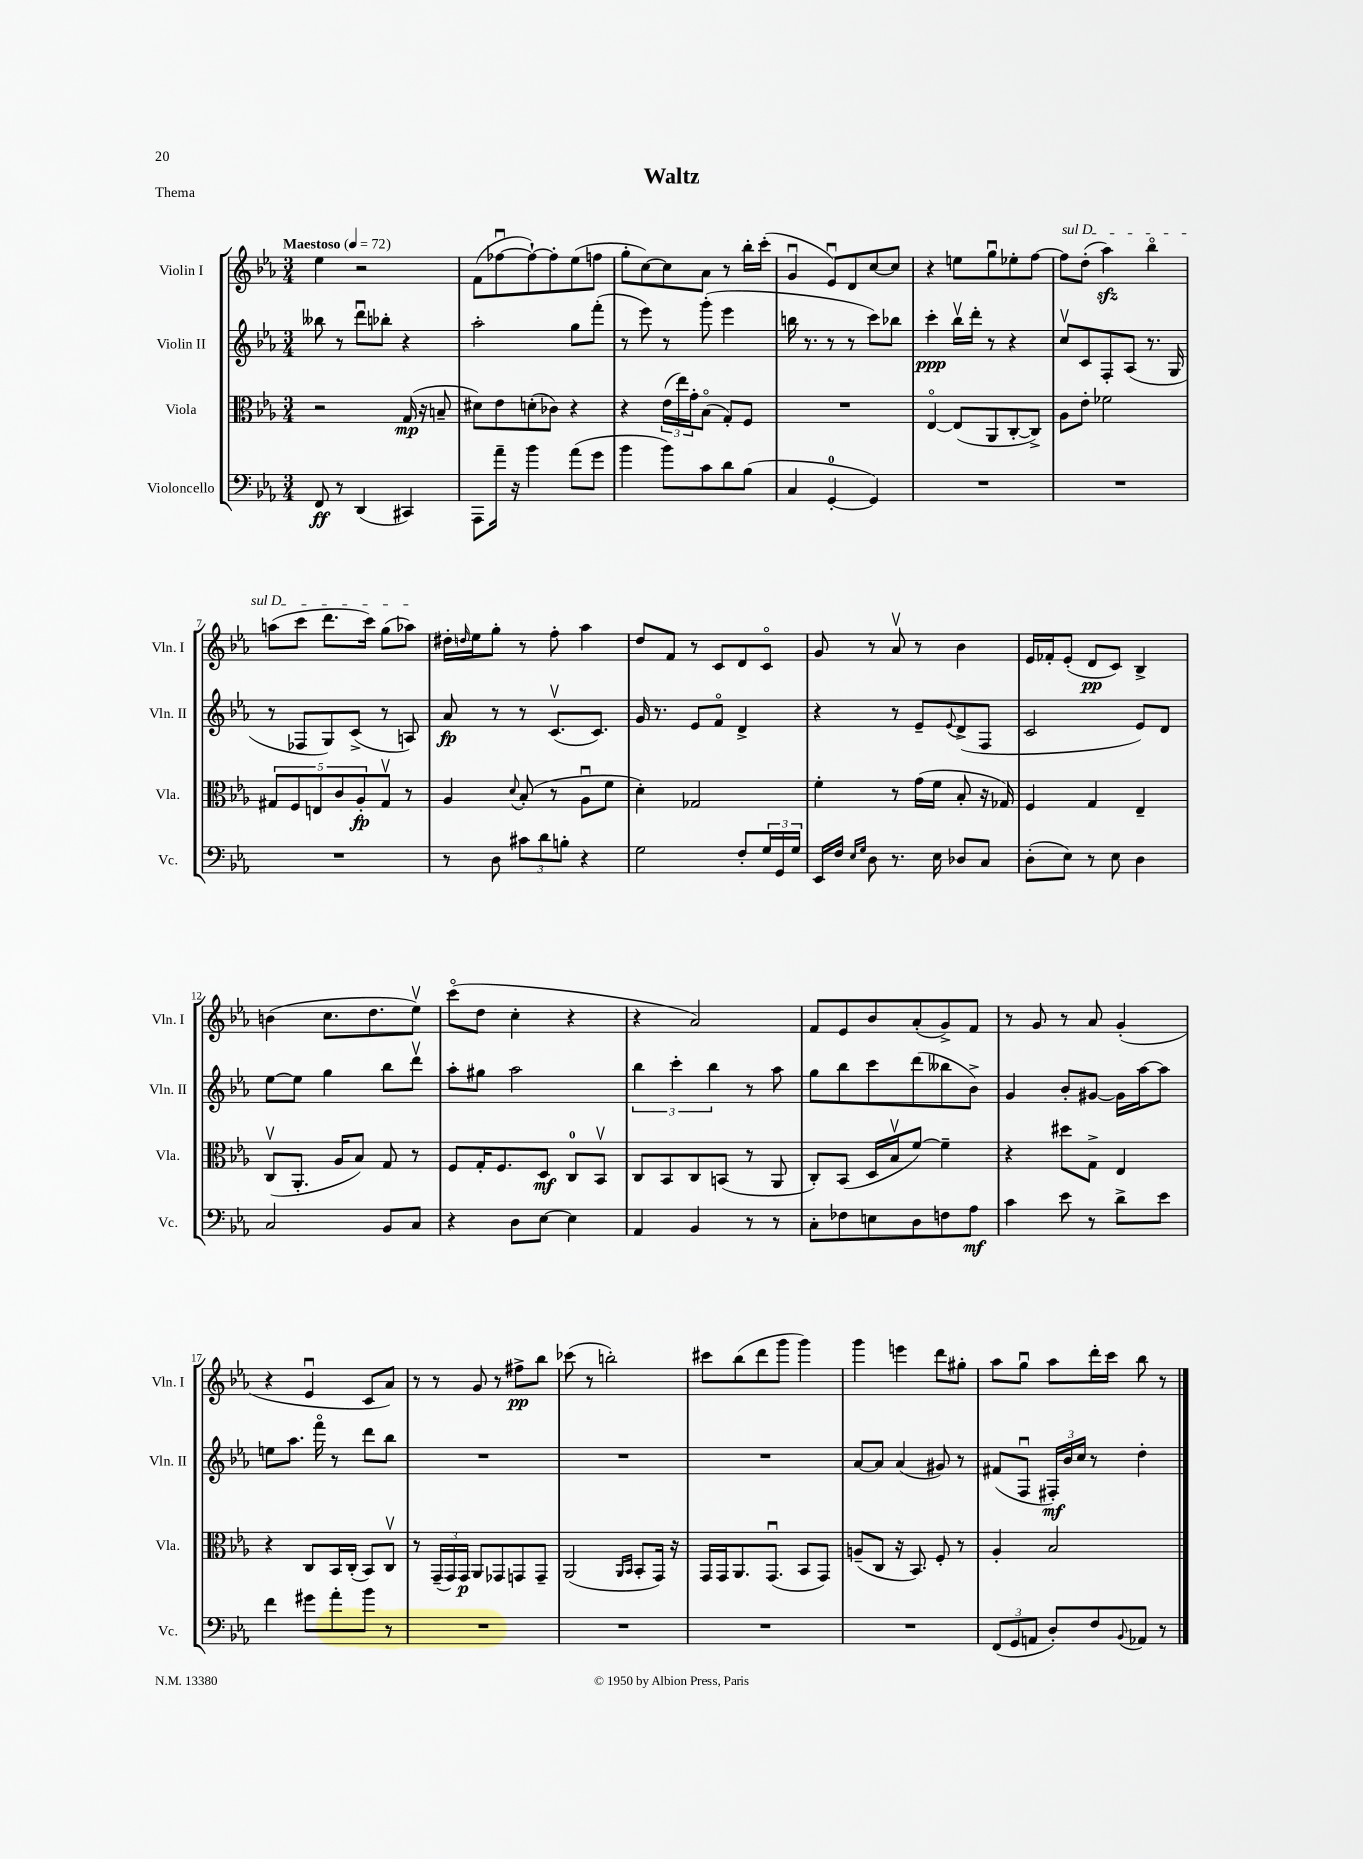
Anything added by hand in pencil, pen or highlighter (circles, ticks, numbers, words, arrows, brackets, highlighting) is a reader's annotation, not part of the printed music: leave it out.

**kern	**dynam	**kern	**dynam	**kern	**dynam	**kern	**dynam
*part4	*part4	*part3	*part3	*part2	*part2	*part1	*part1
*staff4	*staff4	*staff3	*staff3	*staff2	*staff2	*staff1	*staff1
*I"Violoncello	*	*I"Viola	*	*I"Violin II	*	*I"Violin I	*
*I'Vc.	*	*I'Vla.	*	*I'Vln. II	*	*I'Vln. I	*
*clefF4	*	*clefC3	*	*clefG2	*	*clefG2	*
*k[b-e-a-]	*	*k[b-e-a-]	*	*k[b-e-a-]	*	*k[b-e-a-]	*
*M3/4	*	*M3/4	*	*M3/4	*	*M3/4	*
*MM72	*	*MM72	*	*MM72	*	*MM72	*
=1	=1	=1	=1	=1	=1	=1	=1
!	!	!	!	!	!	!LO:TX:a:B:t=Maestoso	!
8FF/	ff	2r	.	8bb--X\	.	4ee-\	.
8r	.	.	.	8r	.	.	.
(4DD/	.	.	.	8dddu\L	.	2r	.
.	.	.	.	8bb-X'\J	.	.	.
4CC#X/)	.	(16G/	mp	4r	.	.	.
.	.	16r	.	.	.	.	.
.	.	8Bn~/	.	.	.	.	.
=2	=2	=2	=2	=2	=2	=2	=2
8AAA-\L	.	8d#X\L)	.	2aa-'\	.	(8f\L	.
16a-~\Jk	.	8e-\	.	.	.	[8ff-Xu\	.
16r	.	.	.	.	.	.	.
4b-\	.	(8dn'\	.	.	.	8ff-`\_)	.
.	.	8c-X\J)	.	.	.	8ff-'\]	.
(8a-\L	.	4r	.	8gg\L	.	(8ee-\	.
8g\J	.	.	.	(8fff'\J	.	8ffn\J	.
=3	=3	=3	=3	=3	=3	=3	=3
4b-\	.	4r	.	8r	.	8gg'\L	.
.	.	.	.	8eee-\)	.	[8cc\)	.
8b-\L)	.	(24e-\LL	.	8r	.	8cc\]	.
.	.	24ee-\)	.	.	.	.	.
.	.	24g'\J	.	.	.	.	.
8c\	.	(8B-\J	.	(8ggg'\	.	8a-\J	.
8d\	.	8G'/L)	.	4eee-\	.	8r	.
(8B-\J	.	8F/J	.	.	.	16bb-'\LL	.
.	.	.	.	.	.	(16ccc'\JJ	.
=4	=4	=4	=4	=4	=4	=4	=4
4C/	.	2.r	.	16bbn\	.	4gu/	.
.	.	.	.	8.r	.	.	.
[4GG'/	.	.	.	8r	.	8e-u/L)	.
.	.	.	.	8r	.	8d/	.
4GG/])	.	.	.	8ccc\L)	.	[8cc/	.
.	.	.	.	8bb-X\J	.	8cc/J]	.
=5	=5	=5	=5	=5	=5	=5	=5
2.r	.	[4E-/	.	4ccc'\	ppp	4r	.
.	.	(8E-/L]	.	16bb-v\LL	.	8een\L	.
.	.	.	.	16ddd'\JJ	.	.	.
.	.	8AA-/	.	8r	.	8ggu\	.
.	.	[8C'/	.	4r	.	8ee-X'\	.
.	.	8C^/J])	.	.	.	[8ff\J	.
=6	=6	=6	=6	=6	=6	=6	=6
!	!	!	!	!	!	!LO:TX:a:i:t=sul D	!
2.r	.	8A-\L	.	8ccv/L	.	8ff\L]	.
.	.	8e-'\J	.	8c/	.	(8dd'\J	.
.	.	2f-X\	.	8F'/	.	4aa-zz\)	.
.	.	.	.	(8A-/J	.	.	.
.	.	.	.	8.r	.	4bb-\	.
.	.	.	.	16G/	.	.	.
!!LO:LB:g=z
=7	=7	=7	=7	=7	=7	=7	=7
2.r	.	10G#X/L	.	8r	.	(8aan\L	.
.	.	10F/	.	.	.	.	.
.	.	.	.	8F-X/L	.	8ccc\J	.
.	.	10En/	.	.	.	.	.
.	.	.	.	8G/)	.	8.ddd\L	.
.	.	10c/	.	.	.	.	.
.	.	.	.	(8c^/J	.	.	.
.	.	10A-'/	fp	.	.	.	.
.	.	.	.	.	.	16ccc\Jk)	.
.	.	8G#v/J	.	8r	.	(8gg\L	.
.	.	8r	.	8An/)	.	8aa-X\J)	.
=8	=8	=8	=8	=8	=8	=8	=8
8r	.	4A-/	.	8a-/	fp	16dd#X'\LL	.
.	.	.	.	.	.	16qqddn/	.
.	.	.	.	.	.	16ee-\J	.
8D\	.	.	.	8r	.	8gg'\J	.
.	.	8qqd/	.	.	.	.	.
12c#X\L	.	(8B-'/	.	8r	.	8r	.
12d\	.	.	.	.	.	.	.
.	.	8r	.	(8.cv/L	.	8ff'\	.
12Bn'\J	.	.	.	.	.	.	.
4r	.	8A-u\L	.	.	.	4aa-\	.
.	.	.	.	8.c/J)	.	.	.
.	.	8f\J	.	.	.	.	.
=9	=9	=9	=9	=9	=9	=9	=9
2G\	.	4d'\)	.	16g/	.	8dd/L	.
.	.	.	.	8.r	.	.	.
.	.	.	.	.	.	8f/J	.
.	.	2G-X/	.	8e-/L	.	8r	.
.	.	.	.	8f/J	.	8c/L	.
8F'/L	.	.	.	4d^/	.	8d/	.
24G/L	.	.	.	.	.	8c/J	.
24GG/	.	.	.	.	.	.	.
24G/JJ	.	.	.	.	.	.	.
=10	=10	=10	=10	=10	=10	=10	=10
16EE-/LL	.	4f'\	.	4r	.	8g/	.
16F/JJ	.	.	.	.	.	.	.
16qqE-/LL	.	.	.	.	.	.	.
16qqG/JJ	.	.	.	.	.	.	.
8D\	.	.	.	.	.	8r	.
8.r	.	8r	.	8r	.	8a-v/	.
.	.	(16g\LL	.	8e-~/L	.	8r	.
16E-\	.	16f\JJ	.	.	.	.	.
.	.	.	.	8qqe-/	.	.	.
8D-X/L	.	8B-'/	.	(8d^/	.	4b-\	.
8C/J	.	16r	.	8F/J	.	.	.
.	.	16G-X/)	.	.	.	.	.
=11	=11	=11	=11	=11	=11	=11	=11
(8D'\L	.	4F/	.	2c/	.	16e-/LL	.
.	.	.	.	.	.	16f-X'/J	.
8E-\J)	.	.	.	.	.	(8e-'/J	.
8r	.	4G/	.	.	.	8d/L	pp
8E-\	.	.	.	.	.	8c/J)	.
4D\	.	4E-~/	.	8e-/L)	.	4B-^/	.
.	.	.	.	8d/J	.	.	.
!!LO:LB:g=z
=12	=12	=12	=12	=12	=12	=12	=12
2C/	.	(8Cv/L	.	[8ee-\L	.	(4bn\	.
.	.	8.AA-'/J	.	8ee-\J]	.	.	.
.	.	.	.	4gg\	.	8.cc\L	.
.	.	16A-/KL	.	.	.	.	.
.	.	8B-/J)	.	.	.	.	.
.	.	.	.	.	.	8.dd\	.
8BB-/L	.	8G/	.	8bb-\L	.	.	.
8C/J	.	8r	.	8dddv\J	.	8ee-v\J)	.
=13	=13	=13	=13	=13	=13	=13	=13
4r	.	8F/L	.	8aa-'\L	.	(8ccc\L	.
.	.	16G'/K	.	8gg#X\J	.	8dd\J	.
.	.	8.F/	.	.	.	.	.
8D\L	.	.	.	2aa-\	.	4cc'\	.
[8E-\J	.	8D/J	mf	.	.	.	.
4E-\]	.	8C/L	.	.	.	4r	.
.	.	8BB-v/J	.	.	.	.	.
=14	=14	=14	=14	=14	=14	=14	=14
4AA-/	.	8C/L	.	6bb-\	.	4r	.
.	.	8BB-/	.	.	.	.	.
.	.	.	.	6ccc'\	.	.	.
4BB-/	.	8C/	.	.	.	2a-/)	.
.	.	.	.	6bb-\	.	.	.
.	.	(8BBn/J	.	.	.	.	.
8r	.	8r	.	8r	.	.	.
8r	.	8AA-/	.	8aa-\	.	.	.
=15	=15	=15	=15	=15	=15	=15	=15
8C'\L	.	8C'/L)	.	8gg\L	.	8f/L	.
8F-X\	.	(8BB-/J	.	8bb-\	.	8e-/	.
8En\	.	16D/LL	.	8ccc\	.	8b-/	.
.	.	16B-v/J	.	.	.	.	.
8D\	.	[8f/J)	.	(8ddd\	.	(8a-'/	.
8Fn\	.	4f~\]	.	8bb--X\	.	8g^/)	.
8A-\J	mf	.	.	8b-^\J)	.	8f/J	.
=16	=16	=16	=16	=16	=16	=16	=16
4c\	.	4r	.	4g/	.	8r	.
.	.	.	.	.	.	8g/	.
8e-\	.	8dd#X\L	.	8b-'/L	.	8r	.
8r	.	8G^\J	.	[8g#X/J	.	8a-/	.
8d^\L	.	4E-/	.	16g#\LL]	.	(4g'/	.
.	.	.	.	[16aa-\J	.	.	.
8e-\J	.	.	.	8aa-\J]	.	.	.
!!LO:LB:g=z
=17	=17	=17	=17	=17	=17	=17	=17
4f\	.	4r	.	8een\L	.	4r	.
.	.	.	.	8.aa-\J	.	.	.
8g#X\L	.	8C/L	.	.	.	4e-u/	.
.	.	.	.	16fff\	.	.	.
8a-'\	.	16BB-/L	.	8r	.	.	.
.	.	(16C'/JJ	.	.	.	.	.
8b-\J	.	8BB-/L)	.	8ddd\L	.	8c/L	.
8r	.	8Cv/J	.	8bb-\J	.	8a-/J)	.
=18	=18	=18	=18	=18	=18	=18	=18
2.r	.	8r	.	2.r	.	8r	.
.	.	(24GG~/LL	.	.	.	8r	.
.	.	24GG/)	.	.	.	.	.
.	.	24GG/JJ	p	.	.	.	.
.	.	8AA-/L	.	.	.	8g/	.
.	.	8GG-X/	.	.	.	8r	.
.	.	8GGn/	.	.	.	8ff#X^\L	pp
.	.	8GG~/J	.	.	.	8bb-\J	.
=19	=19	=19	=19	=19	=19	=19	=19
2.r	.	(2AA-/	.	2.r	.	(8ccc-X\	.
.	.	.	.	.	.	8r	.
.	.	.	.	.	.	2bbn'\)	.
.	.	16qqAA-/LL	.	.	.	.	.
.	.	16qqBB-/JJ	.	.	.	.	.
.	.	8BB-'/L	.	.	.	.	.
.	.	16GG/Jk)	.	.	.	.	.
.	.	16r	.	.	.	.	.
=20	=20	=20	=20	=20	=20	=20	=20
2.r	.	16GG/LL	.	2.r	.	8ccc#X\L	.
.	.	16GG/J	.	.	.	.	.
.	.	8.AA-/	.	.	.	(8bb-\	.
.	.	.	.	.	.	8ddd\	.
.	.	(8.GGu/J	.	.	.	.	.
.	.	.	.	.	.	8ggg\J	.
.	.	8BB-/L	.	.	.	4ggg\)	.
.	.	8GG/J)	.	.	.	.	.
=21	=21	=21	=21	=21	=21	=21	=21
2.r	.	(8An~/L	.	[8a-/L	.	4ggg\	.
.	.	8C/J	.	8a-/J]	.	.	.
.	.	16r	.	(4a-/	.	4eeen\	.
.	.	8.BB-/)	.	.	.	.	.
.	.	8F'/	.	8g#X/)	.	8ddd\L	.
.	.	8r	.	8r	.	8gg#X'\J	.
=22	=22	=22	=22	=22	=22	=22	=22
(12FF/L	.	4A-'/	.	(8f#X/L	.	8aa-\L	.
12GG/	.	.	.	.	.	.	.
.	.	.	.	8Fu/J	.	8ggu\J	.
12AAn/J	.	.	.	.	.	.	.
8D'/L)	.	2B-/	.	24F#X'/LL)	mf	8aa-\L	.
.	.	.	.	24b-/	.	.	.
.	.	.	.	24cc/JJ	.	.	.
8F/	.	.	.	8r	.	16ddd'\L	.
.	.	.	.	.	.	16ccc\JJ	.
8qqBB-/	.	.	.	.	.	.	.
8AA-X/J	.	.	.	4dd'\	.	8bb-\	.
8r	.	.	.	.	.	8r	.
==	==	==	==	==	==	==	==
*-	*-	*-	*-	*-	*-	*-	*-
